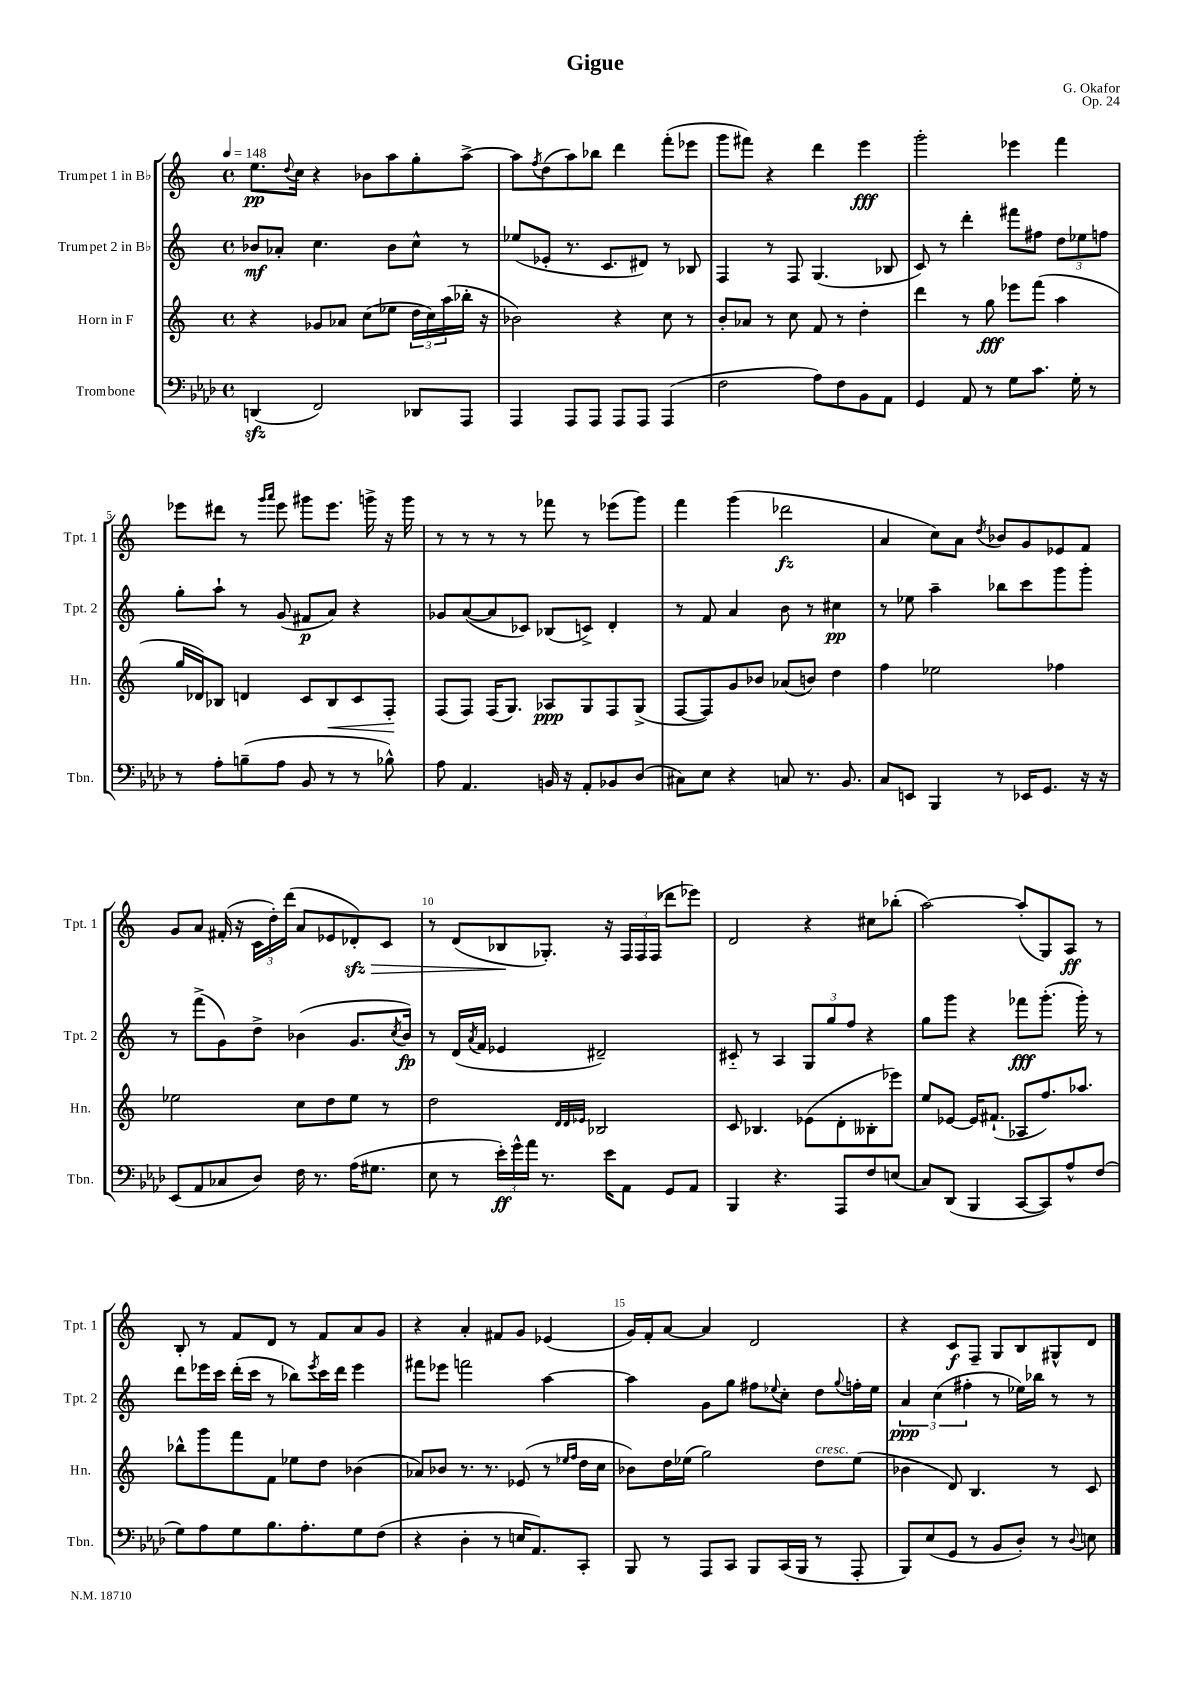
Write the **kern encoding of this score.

**kern	**dynam	**kern	**dynam	**kern	**dynam	**kern	**dynam
*part4	*part4	*part3	*part3	*part2	*part2	*part1	*part1
*staff4	*staff4	*staff3	*staff3	*staff2	*staff2	*staff1	*staff1
*I"Trombone	*	*I"Horn in F	*	*I"Trumpet 2 in B♭	*	*I"Trumpet 1 in B♭	*
*I'Tbn.	*	*I'Hn.	*	*I'Tpt. 2	*	*I'Tpt. 1	*
*clefF4	*	*clefG2	*	*clefG2	*	*clefG2	*
*k[b-e-a-d-]	*	*k[]	*	*k[]	*	*k[]	*
*M4/4	*	*M4/4	*	*M4/4	*	*M4/4	*
*met(c)	*	*met(c)	*	*met(c)	*	*met(c)	*
*MM148	*	*MM148	*	*MM148	*	*MM148	*
=1	=1	=1	=1	=1	=1	=1	=1
(4DDnzz/	.	4r	.	8b-X/L	mf	8.ee\L	pp
.	.	.	.	8a-X'/J	.	.	.
.	.	.	.	.	.	8qqdd/	.
.	.	.	.	.	.	16cc\Jk	.
2FF/)	.	8g-X/L	.	4.cc\	.	4r	.
.	.	8a-X/J	.	.	.	.	.
.	.	(8cc\L	.	.	.	8b-X\L	.
.	.	8ee-X\J	.	8b-\L	.	8aa\	.
8DD-X/L	.	24dd\LL	.	8cc^^\J	.	8gg'\	.
.	.	24cc\)	.	.	.	.	.
.	.	(24aa\	.	.	.	.	.
8AAA-/J	.	16bb-X'\JJ	.	8r	.	[8aa^\J	.
.	.	16r	.	.	.	.	.
=2	=2	=2	=2	=2	=2	=2	=2
4AAA-/	.	2b-X\)	.	(8ee-X/L	.	8aa\L]	.
.	.	.	.	.	.	8qff/	.
.	.	.	.	8e-X'/J	.	(8dd\	.
8AAA-/L	.	.	.	8.r	.	8aa\)	.
8AAA-/J	.	.	.	.	.	8bb-X\J	.
.	.	.	.	8.c/L	.	.	.
8AAA-/L	.	4r	.	.	.	4ddd\	.
8AAA-/J	.	.	.	8d#X/J)	.	.	.
(4AAA-/	.	8cc\	.	8r	.	(8fff'\L	.
.	.	8r	.	8B-X/	.	8eee-X\J	.
=3	=3	=3	=3	=3	=3	=3	=3
2F\	.	8b'/L	.	4F/	.	8ggg\L	.
.	.	8a-X/J	.	.	.	8fff#X\J)	.
.	.	8r	.	8r	.	4r	.
.	.	8cc\	.	8F/	.	.	.
8A-\L)	.	8f/	.	(4.G/	.	4ddd\	.
8F\	.	8r	.	.	.	.	.
8BB-\	.	4dd'\	.	.	.	4eee\	fff
8AA-\J	.	.	.	8B-X/	.	.	.
=4	=4	=4	=4	=4	=4	=4	=4
4GG/	.	4ddd\	.	8c/)	.	2ggg'\	.
.	.	.	.	8r	.	.	.
8AA-/	.	8r	.	4ddd'\	.	.	.
8r	.	8gg\	fff	.	.	.	.
8G\L	.	8eee-X\L	.	8fff#X\L	.	4eee-X\	.
8.c\J	.	(8fff\J	.	8ff#X\J	.	.	.
.	.	4aa\	.	12dd\L	.	4fff\	.
16G'\	.	.	.	.	.	.	.
.	.	.	.	12ee-X\	.	.	.
8r	.	.	.	.	.	.	.
.	.	.	.	12ffn\J	.	.	.
!!LO:LB:g=z
=5	=5	=5	=5	=5	=5	=5	=5
8r	.	16gg/LL	.	8gg'\L	.	8eee-X\L	.
.	.	16d-X/J)	.	.	.	.	.
8A-'\L	.	8B-X/J	.	8aa`\J	.	8ddd#X\J	.
(8Bn~\	.	4dn/	.	8r	.	8r	.
.	.	.	.	.	.	16qqggg/LL	.
.	.	.	.	.	.	16qqaaa/JJ	.
8A-\J	.	.	.	(8g/	.	8eee-\	.
8BB-/	.	8c/L	.	8f#X/L	p	8ggg#X\L	.
!	!	!	!LO:HP:b	!	!	!	!
8r	.	8B-/	<	8a/J)	.	8.eee-\J	.
8r	.	8c/	.	4r	.	.	.
.	.	.	.	.	.	16gggn^\	.
8B-X^^\)	.	8F'/J	.	.	.	16r	.
.	.	.	.	.	.	16ggg\	.
.	.	.	[	.	.	.	.
=6	=6	=6	=6	=6	=6	=6	=6
8A-\	.	(8F/L	.	8g-X/L	.	8r	.
4.AA-/	.	8F/J)	.	([8a/	.	8r	.
.	.	(16F/KL	.	8a/]	.	8r	.
.	.	8.G/J)	.	.	.	.	.
.	.	.	.	8c-X/J)	.	8r	.
16BBn/	.	8A-X/L	ppp	(8B-X/L	.	8fff-X\	.
16r	.	.	.	.	.	.	.
8AA-'/L	.	8G/	.	8cn^/J)	.	8r	.
8BB-X/	.	8F/	.	4d'/	.	(8eee-X\L	.
(8D-/J	.	(8G^/J	.	.	.	8ggg\J)	.
=7	=7	=7	=7	=7	=7	=7	=7
8C#X\L)	.	[8F/L	.	8r	.	4fff\	.
8E-\J	.	8F/])	.	8f/	.	.	.
4r	.	8g/	.	4a/	.	(4ggg\	.
.	.	8b-X/J	.	.	.	.	.
8Cn/	.	(8a-X/L	.	8b\	.	2ddd-X\	fz
8.r	.	8bn/J)	.	8r	.	.	.
.	.	4dd\	.	4cc#X\	pp	.	.
8.BB-/	.	.	.	.	.	.	.
=8	=8	=8	=8	=8	=8	=8	=8
8C/L	.	4ff\	.	8r	.	4a/	.
8EEn/J	.	.	.	8ee-X\	.	.	.
4BBB-/	.	2ee-X\	.	4aa~\	.	8cc\L)	.
.	.	.	.	.	.	8a\J	.
.	.	.	.	.	.	8qdd/	.
8r	.	.	.	8bb-X\L	.	8b-X/L	.
16EE-X/KL	.	.	.	8ccc\	.	8g/	.
8.GG/J	.	.	.	.	.	.	.
.	.	4ff-X\	.	8ggg\	.	8e-X/	.
16r	.	.	.	8ggg'\J	.	8f/J	.
16r	.	.	.	.	.	.	.
!!LO:LB:g=z
=9	=9	=9	=9	=9	=9	=9	=9
(8EE-/L	.	2ee-X\	.	8r	.	8g/L	.
8AA-/	.	.	.	(8fff^\L	.	8a/J	.
8C-X/	.	.	.	8g\)	.	(16f#X'/	.
.	.	.	.	.	.	16r	.
8D-/J)	.	.	.	8dd^\J	.	24c\LL	.
.	.	.	.	.	.	24dd'\)	.
.	.	.	.	.	.	(24ddd\JJ	.
16F\	.	8cc\L	.	(4b-X\	.	8a/L	.
8.r	.	.	.	.	.	.	.
.	.	8dd\	.	.	.	8e-X/	.
!	!	!	!	!	!	!	!LO:HP:b
(16A-\KL	.	8ee-\J	.	8.g/L	.	8d-Xzz'/)	>
8.G#X\J	.	.	.	.	.	.	.
.	.	8r	.	.	.	8c/J	.
.	.	.	.	8qcc/	.	.	.
.	.	.	.	16b-/Jk)	fp	.	.
=10	=10	=10	=10	=10	=10	=10	=10
8E-\	.	2dd\	.	8r	.	8r	.
8r	.	.	.	(16d/LL	.	(8d/L	.
.	.	.	.	8qa/	.	.	.
.	.	.	.	16f/JJ	.	.	.
24e-'\LL)	ff	.	.	4e-X/	.	8B-X/	.
24g^^\	.	.	.	.	.	.	.
24a-\JJ	.	.	.	.	.	.	.
8.r	.	.	.	.	.	8.G-X'/J)	]
.	.	32qqd/LLL	.	.	.	.	.
.	.	32qqd/	.	.	.	.	.
.	.	32qqe-X/JJJ	.	.	.	.	.
.	.	2B-X/	.	2d#X~/)	.	.	.
16e-\KL	.	.	.	.	.	16r	.
8AA-\J	.	.	.	.	.	24F/LL	.
.	.	.	.	.	.	24F/	.
.	.	.	.	.	.	(24F/JJ	.
8GG/L	.	.	.	.	.	8ddd-X\L	.
8AA-/J	.	.	.	.	.	8eee-X\J)	.
=11	=11	=11	=11	=11	=11	=11	=11
4BBB-/	.	8c/	.	8c#X/	.	2d/	.
.	.	4.B-X/	.	8r	.	.	.
4.r	.	.	.	4A/	.	.	.
.	.	(8e-X\L	.	12G/L	.	4r	.
.	.	.	.	12gg/	.	.	.
8AAA-/L	.	8d'\	.	.	.	.	.
.	.	.	.	12ff/J	.	.	.
8F/	.	8B--X'\	.	4r	.	8cc#X\L	.
(8En/J	.	8eee-X\J)	.	.	.	(8bb-X'\J	.
=12	=12	=12	=12	=12	=12	=12	=12
8C/L)	.	8ee/L	.	8gg\L	.	[2aa\)	.
(8DD-/J	.	[8e-X/J	.	8ggg\J	.	.	.
4BBB-/	.	16e-/KL]	.	4r	.	.	.
.	.	(8.f#X`/J	.	.	.	.	.
[8CC/L	.	8A-X/L	.	8fff-X\L	fff	(8aa'/L]	.
8CC/])	.	8.ff/)	.	(8.ggg'\J	.	8G/)	.
8A-^^/	.	.	.	.	.	8A/J	ff
.	.	8.aa-X/J	.	16ggg'\)	.	.	.
(8F/J	.	.	.	8r	.	8r	.
!!LO:LB:g=z
=13	=13	=13	=13	=13	=13	=13	=13
8G\L)	.	8bb-X^^\L	.	8ddd\L	.	8B'/	.
8A-\	.	8ggg\	.	16eee-X\L	.	8r	.
.	.	.	.	16ccc\JJ	.	.	.
8G\	.	8fff\	.	(16ddd'\LL	.	8f/L	.
.	.	.	.	16ccc\JJ	.	.	.
8.B-\	.	8f\J	.	8r	.	8d/J	.
.	.	8ee-X\L	.	8bb-X\L)	.	8r	.
8.A-'\	.	.	.	.	.	.	.
.	.	.	.	8qeee-/	.	.	.
.	.	8dd\J	.	16ccc\L	.	8f/L	.
.	.	.	.	16ddd\JJ	.	.	.
8G\	.	(4b-X\	.	4eee-\	.	8a/	.
(8F\J	.	.	.	.	.	8g/J	.
=14	=14	=14	=14	=14	=14	=14	=14
4r	.	8a-X/L)	.	8fff#X\L	.	4r	.
.	.	8b-X/J	.	8eee-X\J	.	.	.
4D-'\	.	8.r	.	2fffn\	.	4a'/	.
.	.	8.r	.	.	.	.	.
8r	.	.	.	.	.	8f#X/L	.
16En/KL	.	(8e-X/	.	.	.	8g/J	.
8.AA-/)	.	.	.	.	.	.	.
.	.	8r	.	[4aa\	.	(4e-X/	.
.	.	16qqee-X/LL	.	.	.	.	.
.	.	16qqff/JJ	.	.	.	.	.
8CC'/J	.	16dd\LL	.	.	.	.	.
.	.	16cc\JJ	.	.	.	.	.
=15	=15	=15	=15	=15	=15	=15	=15
8BBB-/	.	8b-X\L)	.	4aa\]	.	16g/LL)	.
.	.	.	.	.	.	16f'/J	.
8r	.	16dd\L	.	.	.	[8a/J	.
.	.	(16ee-X\JJ	.	.	.	.	.
8AAA-/L	.	2gg\)	.	8g\L	.	4a/]	.
8CC/J	.	.	.	8gg\J	.	.	.
8BBB-/L	.	.	.	8ff#X\L	.	2d/	.
.	.	.	.	8qqee-X/	.	.	.
(16CC/L	.	.	.	8cc'\J	.	.	.
16BBB-/JJ	.	.	.	.	.	.	.
!	!	!LO:TX:a:i:t=cresc.	!	!	!	!	!
8r	.	8dd\L	.	8dd\L	.	.	.
.	.	.	.	8qqgg/	.	.	.
8AAA-'/	.	(8ee-\J	.	16ffn'\L	.	.	.
.	.	.	.	16ee-\JJ	.	.	.
=16	=16	=16	=16	=16	=16	=16	=16
8BBB-/L)	.	4b-X\	.	6a/	ppp	4r	.
(8E-/	.	.	.	.	.	.	.
.	.	.	.	(6cc\	.	.	.
8GG/J	.	8d/)	.	.	.	8c/L	f
.	.	.	.	6ff#X'\	.	.	.
8r	.	4.B/	.	.	.	8F~/J	.
8BB-/L	.	.	.	8r	.	8G/L	.
8D-'/J)	.	.	.	16ee-X\LL)	.	8B/	.
.	.	.	.	16bb-X\JJ	.	.	.
8r	.	8r	.	8r	.	8G#X^^/	.
8qqD-/	.	.	.	.	.	.	.
8En\	.	8c/	.	8r	.	8d/J	.
==	==	==	==	==	==	==	==
*-	*-	*-	*-	*-	*-	*-	*-
